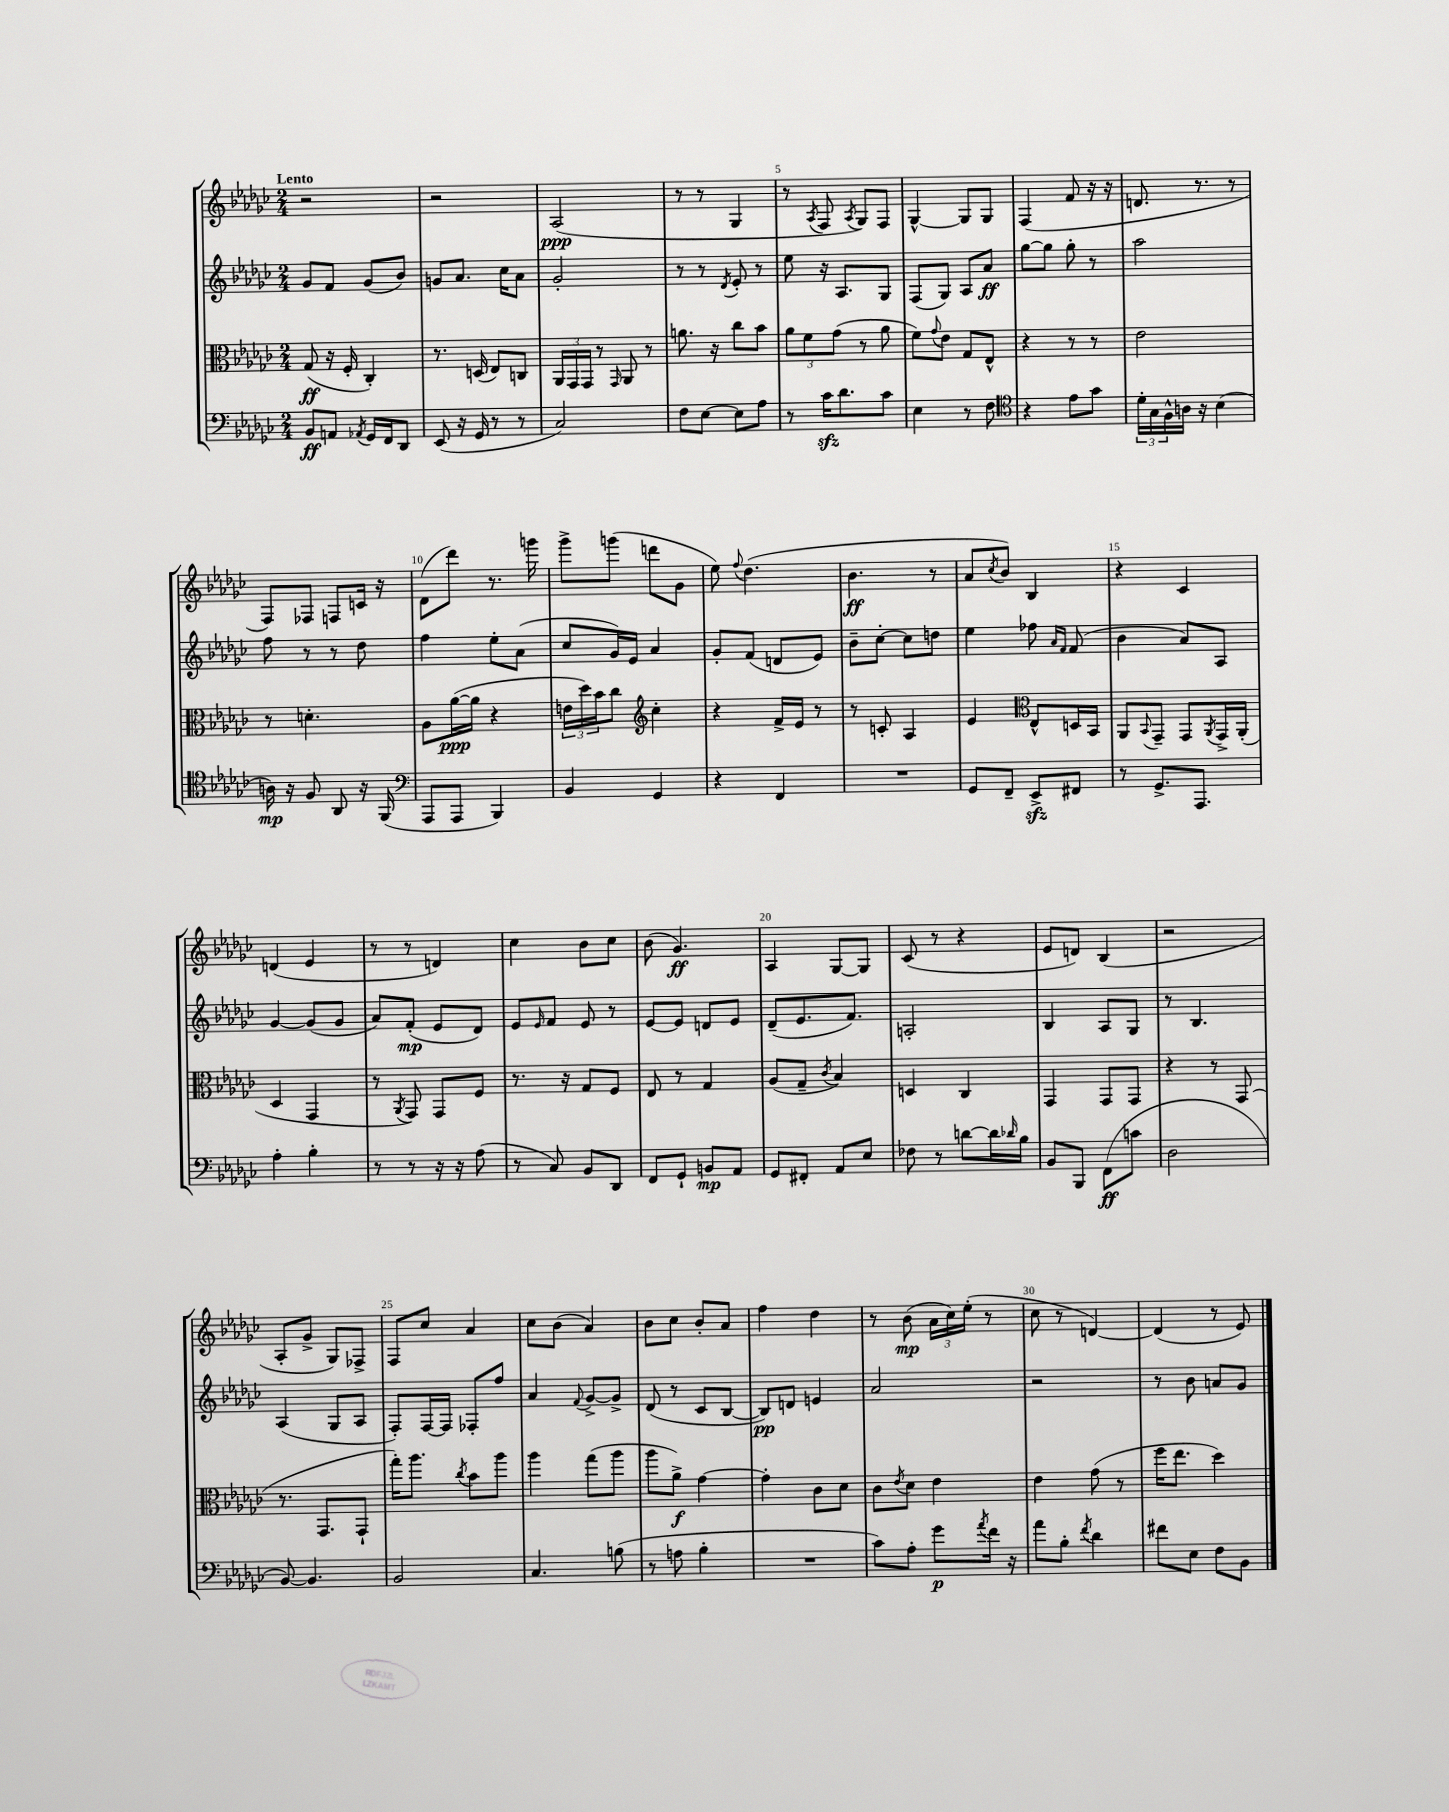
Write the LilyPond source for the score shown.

<<
\new StaffGroup <<
\new Staff = "s0" {
    \clef treble \key ges \major \numericTimeSignature \time 2/4 \tempo "Lento"
    r2 |
    r2 |
    aes2\ppp( |
    r8 r8 ges4 |
    r8 \acciaccatura { aes8 } f8 \acciaccatura { aes8 } ges8) f8 |
    ges4~-^ ges8 ges8 |
    f4( f'8 r16 r16 |
    d'8. r8. r8 |
    f8) fes8 f8 c'16 r16 |
    des'8( des'''8) r8. g'''16 |
    ges'''8-> g'''8( d'''8 ges'8 |
    ees''8) \appoggiatura { f''8 } des''4.( |
    bes'4.\ff r8 |
    aes'8 \acciaccatura { ces''8 } bes'8) bes4 |
    r4 ces'4 |
    d'4( ees'4 |
    r8 r8 d'4) |
    ces''4 bes'8 ces''8 |
    bes'8( ges'4.\ff) |
    aes4 ges8~ ges8 |
    ces'8( r8 r4 |
    ees'8 d'8) bes4( |
    r2 |
    aes8-. ges'8-> ges8) fes8-> |
    f8 ces''8 aes'4 |
    ces''8 bes'8( aes'4) |
    bes'8 ces''8 bes'8-. aes'8 |
    f''4 des''4 |
    r8 bes'8\mp( \tuplet 3/2 { aes'16 ces''16) ees''16-.( } r8 |
    ces''8 r8 d'4~) |
    d'4( r8 ees'8) \bar "|." |
}
\new Staff = "s1" {
    \clef treble \key ges \major \numericTimeSignature \time 2/4
    ges'8 f'8 ges'8( bes'8) |
    g'8 aes'8. ces''16 aes'8 |
    ges'2-. |
    r8 r8 \acciaccatura { des'8 } ees'8-. r8 |
    ees''8 r16 aes8. ges8 |
    f8( ges8) aes8 aes'8\ff |
    ges''8~ ges''8 ges''8-. r8 |
    aes''2 |
    f''8 r8 r8 des''8 |
    f''4 ees''8-. aes'8( |
    ces''8 ges'16) ees'16 aes'4 |
    ges'8-. f'8( d'8 ees'8) |
    bes'8-- ces''8~-. ces''8 d''8 |
    ees''4 fes''8 \grace { aes'16 f'16 } f'8( |
    bes'4 aes'8) aes8 |
    ges'4~ ges'8( ges'8 |
    aes'8) f'8-.\mp( ees'8 des'8) |
    ees'8 \grace { ees'16 } f'8 ees'8 r8 |
    ees'8~ ees'8 d'8 ees'8 |
    des'8--( ees'8. f'8.) |
    a2-. |
    bes4 aes8 ges8 |
    r8 bes4. |
    aes4( ges8 aes8 |
    f8-.) f16~ f16 fes8-. f''8 |
    aes'4 \appoggiatura { f'8 } ges'8~-> ges'8-> |
    des'8( r8 ces'8 bes8~ |
    bes8\pp) d'8 e'4 |
    aes'2 |
    r2 |
    r8 bes'8 a'8 ges'8 \bar "|." |
}
\new Staff = "s2" {
    \clef alto \key ges \major \numericTimeSignature \time 2/4
    ges8\ff( r16 f16-. ces4-.) |
    r8. d16( ees8) c8 |
    \tuplet 3/2 { aes,16 ges,16 ges,16 } r8 \grace { ges,16 } aes,8 r8 |
    a'8. r16 ces''8 bes'8 |
    \tuplet 3/2 { aes'8 f'8 ges'8( } r8 aes'8 |
    f'8) \appoggiatura { ges'8 } ees'8 ges8 ees8-^ |
    r4 r8 r8 |
    ees'2 |
    r8 d'4.-. |
    aes8 aes'16~\ppp( aes'16 r4 |
    \tuplet 3/2 { e'16 des''16) bes'16 } ces''8 \clef treble ces''4-. |
    r4 f'16-> ees'16 r8 |
    r8 c'8-. aes4 |
    ees'4 \clef alto ees8-^ d16 bes,16 |
    aes,8 \appoggiatura { bes,8 } ges,8-- ges,8 \acciaccatura { aes,8 } ges,16-> aes,16-.( |
    des4 ges,4 |
    r8 \acciaccatura { aes,8 } ges,8) ges,8 f8 |
    r8. r16 ges8 f8 |
    ees8 r8 ges4 |
    aes8( ges8-- \acciaccatura { ces'8 } bes4) |
    d4 ces4 |
    ges,4 ges,8 ges,8 |
    r4 r8 ges,8( |
    r8. ges,8. ges,8-! |
    ges''16-.) aes''8. \acciaccatura { ces''8 } bes'8 aes''8 |
    aes''4 ges''8( aes''8 |
    aes''8 aes'8->\f) ges'4~ |
    ges'4-. ces'8 des'8 |
    ces'8 \acciaccatura { ees'8 } des'8 ees'4 |
    ees'4 ges'8( r8 |
    f''16 ees''8. des''4) \bar "|." |
}
\new Staff = "s3" {
    \clef bass \key ges \major \numericTimeSignature \time 2/4
    bes,8\ff a,8 \acciaccatura { aes,8 } ges,16 f,16 des,8 |
    ees,8( r16 ges,16 r8 r8 |
    ces2) |
    f8 ees8~ ees8 aes8 |
    r8 ces'16\sfz des'8. ces'8 |
    ees4 r8 f8 |
    \clef tenor r4 ees'8 ges'8 |
    \tuplet 3/2 { des'16-. ges16 f16-^ } a16 r16 bes4( |
    a16\mp) r16 f8 aes,8 r16 f,16( |
    \clef bass aes,,8 aes,,8 bes,,4) |
    bes,4 ges,4 |
    r4 f,4 |
    R2 |
    ges,8 f,8-- ees,8->\sfz fis,8 |
    r8 ges,8.-> aes,,8. |
    aes4-. bes4-. |
    r8 r8 r16 r16 aes8( |
    r8 ces8) bes,8 des,8 |
    f,8 ges,8-! b,8\mp aes,8 |
    ges,8 fis,8-. aes,8 ees8 |
    fes8 r8 d'8~ d'16 \grace { des'16 } bes16 |
    bes,8 bes,,8 f,8\ff( c'8 |
    des2 |
    bes,8~) bes,4. |
    bes,2 |
    ces4. b8( |
    r8 a8 bes4-. |
    R2 |
    ces'8) aes8-. ges'8\p \acciaccatura { aes'8 } f'16 r16 |
    aes'8 bes8-. \acciaccatura { f'8 } des'4 |
    fis'8 ees8 f8 bes,8 \bar "|." |
}
>>
>>
\layout { \context { \Score \override BarNumber.break-visibility = ##(#f #t #t) barNumberVisibility = #(every-nth-bar-number-visible 5) } }
